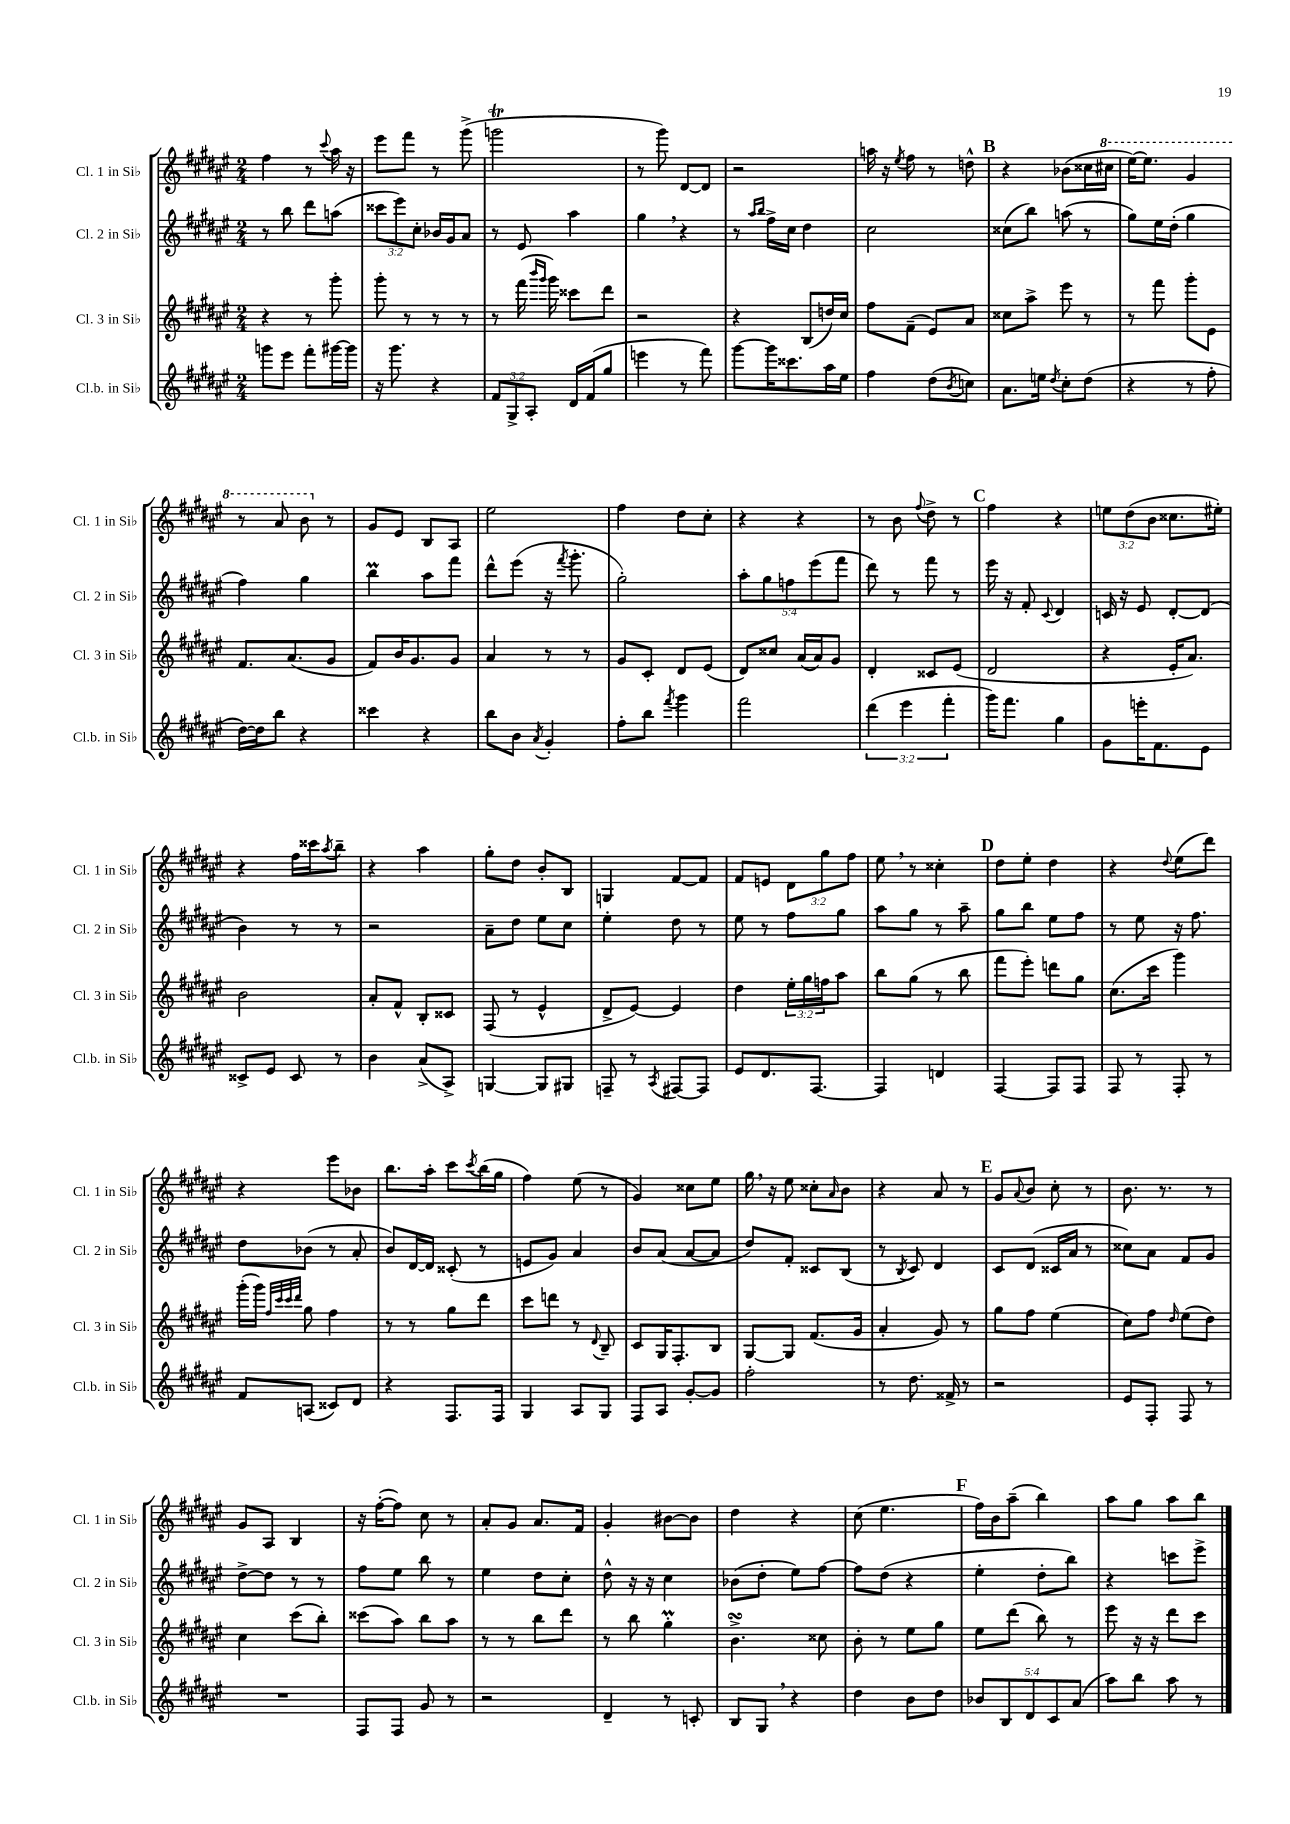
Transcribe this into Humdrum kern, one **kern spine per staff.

**kern	**kern	**kern	**kern
*staff4	*staff3	*staff2	*staff1
*clefG2	*clefG2	*clefG2	*clefG2
*k[f#c#g#d#a#e#]	*k[f#c#g#d#a#e#]	*k[f#c#g#d#a#e#]	*k[f#c#g#d#a#e#]
*M2/4	*M2/4	*M2/4	*M2/4
8ggg	4r	8r	4ff#
8eee#	.	8bb	.
8fff#'	8r	8ddd#	8r
.	.	.	8qqccc#
[16ggg#	8ggg#'	(8aa	16aa#
16ggg#]	.	.	16r
=	=	=	=
16r	8ggg#'	12ccc##	8eee#
8.ggg#	.	.	.
.	.	12eee#)	.
.	8r	.	8fff#
.	.	12cc#'	.
4r	8r	16b-	8r
.	.	16g#	.
.	8r	8a#	(8ggg#^
=	=	=	=
12f#	8r	8r	2ggg
12G#^	.	.	.
.	(16fff#	8e#	.
12A#'	.	.	.
.	16qqbbb	.	.
.	16qqggg#	.	.
.	16ggg#)	.	.
16d#	8ccc##	4aa#	.
(16f#	.	.	.
8gg#	8ddd#	.	.
=	=	=	=
4eee	2r	4gg#	8r
.	.	.	8ggg#)
8r	.	4r	[8d#
8fff#)	.	.	8d#]
=	=	=	=
[8ggg#	4r	8r	2r
.	.	16qqaa#	.
.	.	16qqbb	.
16ggg#]	.	16ff#^	.
8.ccc##	.	16cc#	.
.	(8B	4dd#	.
16aa#	16dd)	.	.
16ee#	16cc#	.	.
=	=	=	=
4ff#	8ff#	2cc#	16aa
.	.	.	16r
.	.	.	8qee#
.	(8f#~	.	8ff#
(8dd#	8e#)	.	8r
8qb	.	.	.
8cc)	8a#	.	8dd^^
=	=	=	=
8.a#	8cc##	(8cc##	4r
.	8aa#^	8bb)	.
16ee	.	.	.
8qdd#	.	.	.
8cc#'	8eee#	(8aa	(8b-
(8dd#	8r	8r	16cc##
.	.	.	16ccc#
=	=	=	=
4r	8r	8gg#)	[16eee#)
.	.	.	8.eee#]
.	8fff#	16ee#	.
.	.	(16dd#'	.
8r	8ggg#'	4gg#	4gg#
8ff#'	8e#	.	.
=	=	=	=
[16dd#)	8.f#	4ff#)	8r
16dd#]	.	.	.
8bb	.	.	8aa#
.	(8.a#	.	.
4r	.	4gg#	8bb
.	8g#	.	8r
=	=	=	=
4ccc##	8f#)	4bb	8g#
.	16b	.	8e#
.	8.g#	.	.
4r	.	8aa#	8B
.	8g#	8fff#	8A#
=	=	=	=
8bb	4a#	8ddd#^^	2ee#
8b	.	(8eee#	.
8qa#	.	.	.
4g#'	8r	16r	.
.	.	8qfff#	.
.	.	8.ggg#'	.
.	8r	.	.
=	=	=	=
8ff#'	8g#	2gg#')	4ff#
8bb	8c#'	.	.
8qfff#	.	.	.
4ggg#	8d#	.	8dd#
.	(8e#	.	8cc#'
=	=	=	=
2fff#	8d#)	10aa#'	4r
.	.	10gg#	.
.	8cc##	.	.
.	.	10ff	.
.	(16a#	.	4r
.	.	(10eee#	.
.	16a#)	.	.
.	8g#	.	.
.	.	10fff#	.
=	=	=	=
(6ddd#	4d#'	8ddd#)	8r
.	.	8r	8b
6eee#	.	.	.
.	.	.	8qqff#
.	8c##	8fff#	8dd#^
6fff#'	.	.	.
.	(8e#	8r	8r
=	=	=	=
16ggg#)	2d#	16eee#	4ff#
8.fff#	.	16r	.
.	.	8f#'	.
.	.	8qqc#	.
4gg#	.	4d#	4r
=	=	=	=
8g#	4r	16c	12ee
.	.	16r	.
.	.	.	(12dd#
16eee'	.	8e#	.
.	.	.	12b
8.f#	.	.	.
.	16e#'	[8d#'	8.cc##
.	8.a#)	.	.
8e#	.	(8d#]	.
.	.	.	16ee#')
=	=	=	=
8c##^	2b	4b)	4r
8e#	.	.	.
8c##	.	8r	16ff#
.	.	.	16ccc##
.	.	.	8qaa#
8r	.	8r	8bb~
=	=	=	=
4b	8a#'	2r	4r
.	8f#^^	.	.
(8a#^	8B'	.	4aa#
8A#^)	8c##	.	.
=	=	=	=
[4G	(8F#	8a#~	8gg#'
.	8r	8dd#	8dd#
8G]	4e#^^	8ee#	8b'
8G#	.	8cc#	8B
=	=	=	=
8F~	8d#^	4ee#'	4G
8r	[8e#)	.	.
8qA#	.	.	.
[8F#	4e#]	8dd#	[8f#
8F#]	.	8r	8f#]
=	=	=	=
8e#	4dd#	8ee#	8f#
8.d#	.	8r	8e
.	24ee#'	8ff#	12d#
.	24gg#	.	.
[8.F#	.	.	.
.	24ff	.	12gg#
.	8aa#	8gg#	.
.	.	.	12ff#
=	=	=	=
4F#]	8bb	8aa#	8ee#
.	(8gg#	8gg#	8r
4d	8r	8r	4cc##'
.	8bb	8aa#~	.
=	=	=	=
[4F#	8fff#	8gg#	8dd#
.	8eee#')	8bb	8ee#'
8F#]	8ddd	8ee#	4dd#
8F#	8gg#	8ff#	.
=	=	=	=
8F#	(8.cc#	8r	4r
8r	.	8ee#	.
.	16ccc#	.	.
.	.	.	8qqdd#
8F#'	4ggg#)	16r	(8ee#
.	.	8.ff#	.
8r	.	.	8ddd#)
=	=	=	=
8f#	(16ggg#'	8dd#	4r
.	16ggg#)	.	.
.	32qqff#	.	.
.	32qqccc#	.	.
.	32qqccc#	.	.
.	32qqddd#	.	.
(8A	8gg#	(8b-	.
8c##)	4ff#	8r	8eee#
8d#	.	8a#'	8b-
=	=	=	=
4r	8r	8b)	8.bb
.	8r	[16d#	.
.	.	16d#]	16aa#'
8.F#	8gg#	(8c##'	8ccc#
.	.	.	8qccc#
.	8ddd#	8r	(16bb
16F#	.	.	16gg#
=	=	=	=
4G#	8ccc#	8e	4ff#)
.	8ddd	8g#)	.
8A#	8r	4a#	(8ee#
.	8qqd#	.	.
8G#	8B~	.	8r
=	=	=	=
8F#	8c#	8b	4g#)
8A#	16G#	(8a#	.
.	8.F#'	.	.
[8g#'	.	[8a#	8cc##
8g#]	8B	8a#]	8ee#
=	=	=	=
2ff#'	[8G#	8dd#)	16gg#
.	.	.	16r
.	8G#]	8f#'	8ee#
.	(8.f#	8c##	8cc##'
.	.	.	16qqa#
.	.	(8B	8b
.	16g#	.	.
=	=	=	=
8r	4a#'	8r	4r
.	.	8qB	.
8.dd#	.	8c#)	.
.	8g#)	4d#	8a#
16f##^	.	.	.
8r	8r	.	8r
=	=	=	=
2r	8gg#	8c#	8g#
.	.	.	8qqa#
.	8ff#	(8d#	8b
.	(4ee#	16c##	8cc#'
.	.	16a#	.
.	.	8r	8r
=	=	=	=
8e#	8cc#)	8cc##)	8.b
8F#'	8ff#	8a#	.
.	.	.	8.r
.	16qqdd#	.	.
8F#	(8ee#	8f#	.
8r	8dd#)	8g#	8r
=	=	=	=
2r	4cc#	[8dd#^	8g#
.	.	8dd#]	8A#
.	(8ccc#	8r	4B
.	8bb')	8r	.
=	=	=	=
8F#	(8ccc##	8ff#	16r
.	.	.	([16ff#'
8F#	8aa#)	8ee#	8ff#])
8g#	8bb	8bb	8cc#
8r	8aa#	8r	8r
=	=	=	=
2r	8r	4ee#	8a#'
.	8r	.	8g#
.	8bb	8dd#	8.a#
.	8ddd#	8cc#'	.
.	.	.	16f#
=	=	=	=
4d#~	8r	8dd#^^	4g#'
.	8bb	16r	.
.	.	16r	.
8r	4gg#'	4cc#	[8b#
8c'	.	.	8b#]
=	=	=	=
8B	4.b^	(8b-	4dd#
8G#	.	8dd#'	.
4r	.	8ee#)	4r
.	8cc##	[8ff#	.
=	=	=	=
4dd#	8b'	8ff#]	(8cc#
.	8r	(8dd#	4.ee#
8b	8ee#	4r	.
8dd#	8gg#	.	.
=	=	=	=
10b-	8ee#	4ee#'	16ff#)
.	.	.	16b
10B	.	.	.
.	(8ddd#	.	(8aa#~
10d#	.	.	.
.	8bb)	8dd#'	4bb)
10c#	.	.	.
.	8r	8bb)	.
(10a#	.	.	.
=	=	=	=
8aa#)	8eee#	4r	8aa#
8bb	16r	.	8gg#
.	16r	.	.
8aa#	8ddd#	8ccc	8aa#
8r	8ccc#	8eee#^	8bb
==	==	==	==
*-	*-	*-	*-
